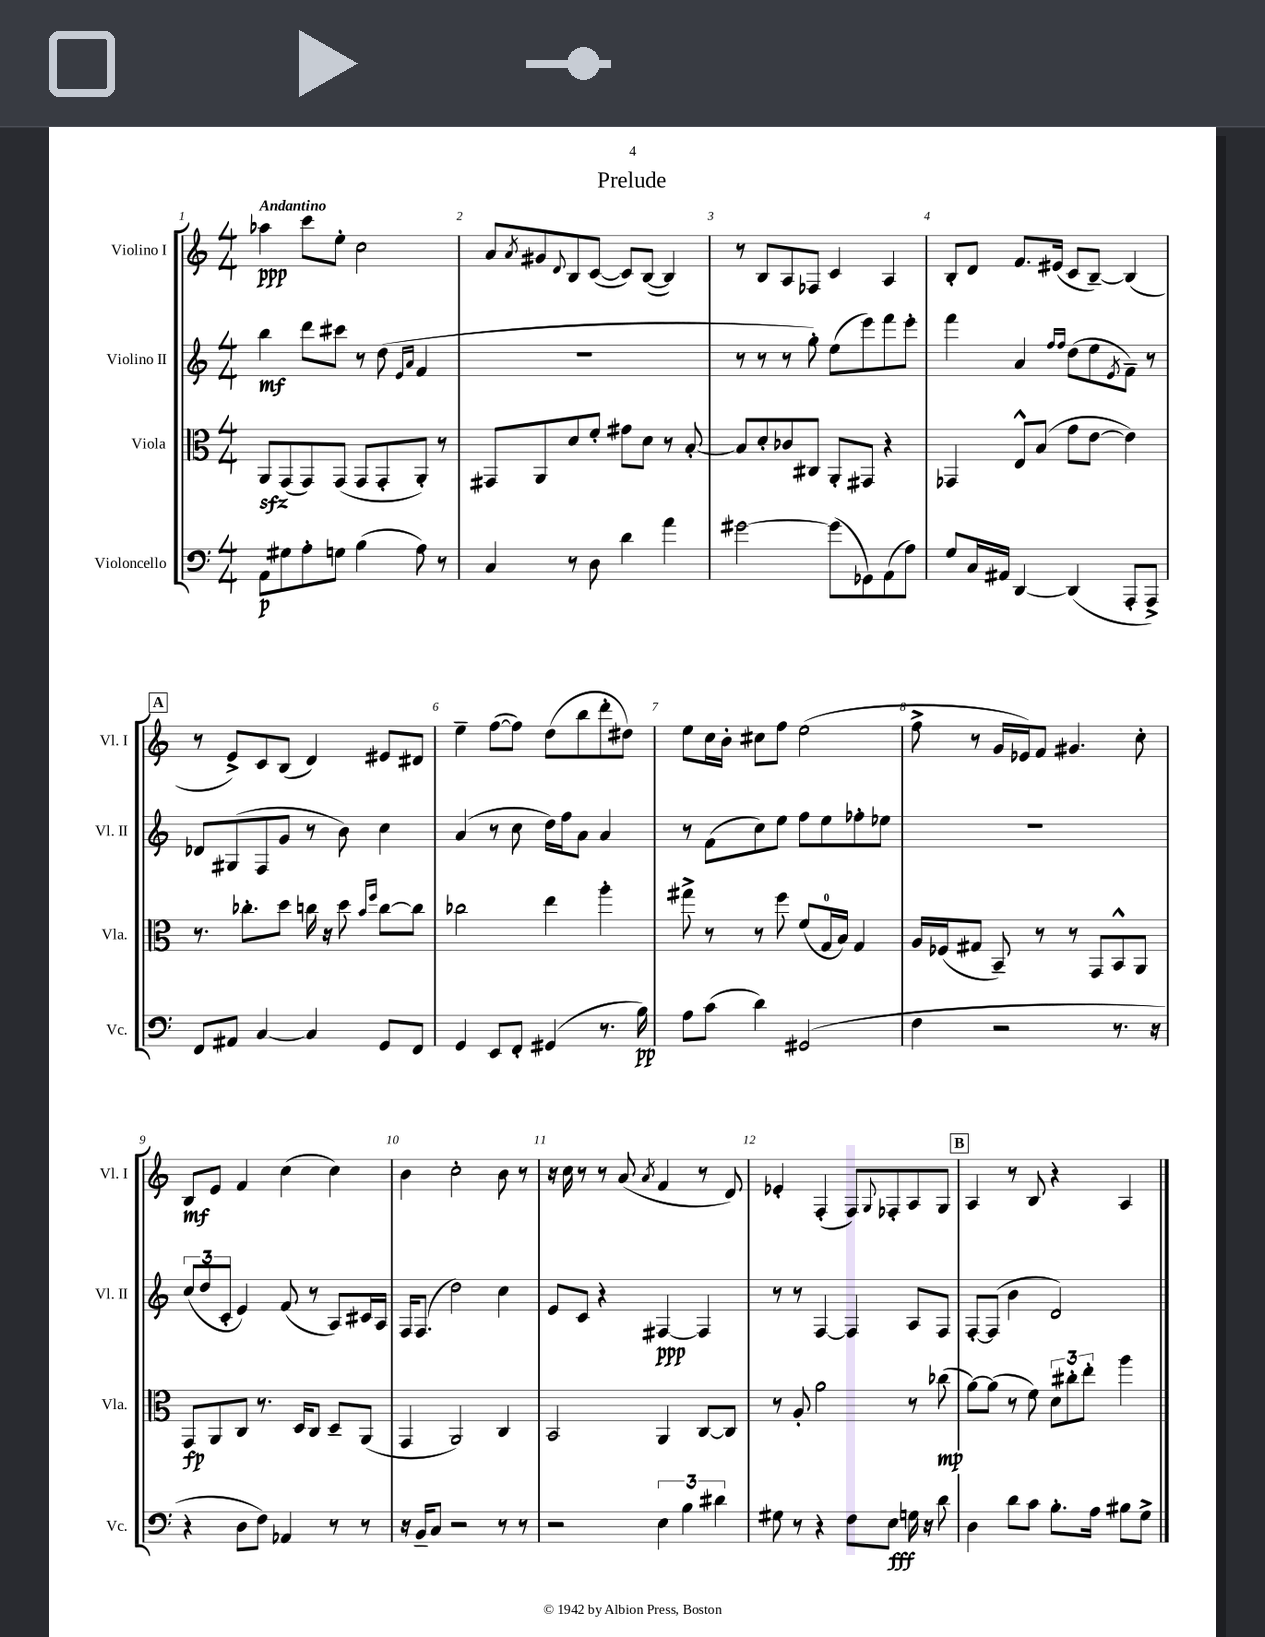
\header { title = "Prelude" }
<<
\new StaffGroup <<
\new Staff = "s0" \with { instrumentName = "Violino I" shortInstrumentName = "Vl. I" } {
    \clef treble \key c \major \numericTimeSignature \time 4/4 \tempo "Andantino"
    aes''4\ppp c'''8 e''8-. c''2 |
    a'8 \acciaccatura { a'8 } gis'8 \appoggiatura { d'8 } b8 c'8~( c'8) b8~( b4) |
    r8 b8 a8 fes8 c'4 a4 |
    b8-. d'8 f'8. eis'16( c'8 b8~--) b4( |
    \mark \markup { \box "A" } r8 e'8->) c'8 b8( d'4) eis'8 dis'8 |
    e''4-- f''8~( f''8) d''8( b''8 d'''8-. dis''8) |
    e''8 c''16 b'16-. cis''8 f''8 e''2( |
    f''8-> r8 g'16 ees'16) f'8 gis'4. c''8-. |
    b8\mf e'8 f'4 c''4( c''4) |
    b'4 c''2-. b'8 r8 |
    r16 c''16 r8 r8 a'8( \acciaccatura { a'8 } f'4 r8 d'8) |
    ees'4-. f4-.( f8) \appoggiatura { g8 } fes8-. a8 g8 |
    \mark \markup { \box "B" } a4 r8 b8 r4 a4 \bar "|." |
}
\new Staff = "s1" \with { instrumentName = "Violino II" shortInstrumentName = "Vl. II" } {
    \clef treble \key c \major \numericTimeSignature \time 4/4
    b''4\mf d'''8 cis'''8 r8 d''8( \grace { e'16 a'16 } f'4 |
    R1 |
    r8 r8 r8 g''8-.) e''8( e'''8) f'''8 e'''8-. |
    f'''4 a'4 \grace { f''16 f''16 } d''8( e''8 \acciaccatura { e'8 } f'8--) r8 |
    \mark \markup { \box "A" } des'8 gis8( f8 g'8 r8 b'8) c''4 |
    a'4( r8 c''8 d''16) f''16 a'8 a'4 |
    r8 f'8( c''8) e''8 f''8 e''8 fes''8-. ees''8 |
    R1 |
    \tuplet 3/2 { c''8( d''8 c'8-. } e'4) f'8( r8 a8) cis'16 a16 |
    f16 f8.( d''2) c''4 |
    e'8 c'8 r4 fis4~\ppp fis4 |
    r8 r8 f4~ f4 a8 f8 |
    \mark \markup { \box "B" } f8~-. f8( b'4 d'2) \bar "|." |
}
\new Staff = "s2" \with { instrumentName = "Viola" shortInstrumentName = "Vla." } {
    \clef alto \key c \major \numericTimeSignature \time 4/4
    a,8\sfz g,8( g,8) g,8( g,8 g,8-. a,8-.) r8 |
    gis,8 a,8 d'8 f'8-. gis'8 d'8 r8 b8~-. |
    b8 d'8-. ces'8 cis8 a,8-. gis,8 r4 |
    ges,4 e8-^ b8( g'8 e'8~ e'4) |
    \mark \markup { \box "A" } r8. ces''8.-. d''8 c''16 r16 d''8 \grace { b'16 f''16 } c''8~ c''8 |
    ces''2 e''4 a''4-. |
    gis''8-> r8 r8 f''8 f'8( g16-0 b16) g4 |
    a16 fes16( gis8 b,8--) r8 r8 g,8 b,8-^ a,8 |
    g,8\fp a,8 c8 r8. d16 c8 d8-- a,8( |
    g,4 a,2) c4 |
    b,2 a,4 c8~ c8 |
    r8 a8-. a'2 r8 ces''8\mp( |
    \mark \markup { \box "B" } a'8~) a'8( r8 f'8) \tuplet 3/2 { d'8 cis''8-. e''8-. } a''4 \bar "|." |
}
\new Staff = "s3" \with { instrumentName = "Violoncello" shortInstrumentName = "Vc." } {
    \clef bass \key c \major \numericTimeSignature \time 4/4
    a,8\p gis8 a8-. g8 b4( a8) r8 |
    c4 r8 d8 d'4 a'4 |
    gis'2~ gis'8( ges,8) a,8( a8) |
    g8 c16 ais,16 d,4~ d,4( a,,8-. a,,8->) |
    \mark \markup { \box "A" } f,8 ais,8 c4~ c4 g,8 f,8 |
    g,4 e,8 f,8-. gis,4( r8. b16\pp) |
    a8 c'8( d'4) gis,2( |
    f4 r2 r8. r16 |
    r4 d8 f8) aes,4 r8 r8 |
    r16 b,16-- c8 r2 r8 r8 |
    r2 \tuplet 3/2 { e4 b4 dis'4 } |
    gis8 r8 r4 f8 e8\fff g16 r16 d'8 |
    \mark \markup { \box "B" } d4 d'8 c'8 b8.-. a16 bis8 g8-> \bar "|." |
}
>>
>>
\layout { \context { \Score \override BarNumber.break-visibility = ##(#f #t #t) barNumberVisibility = #all-bar-numbers-visible } }
